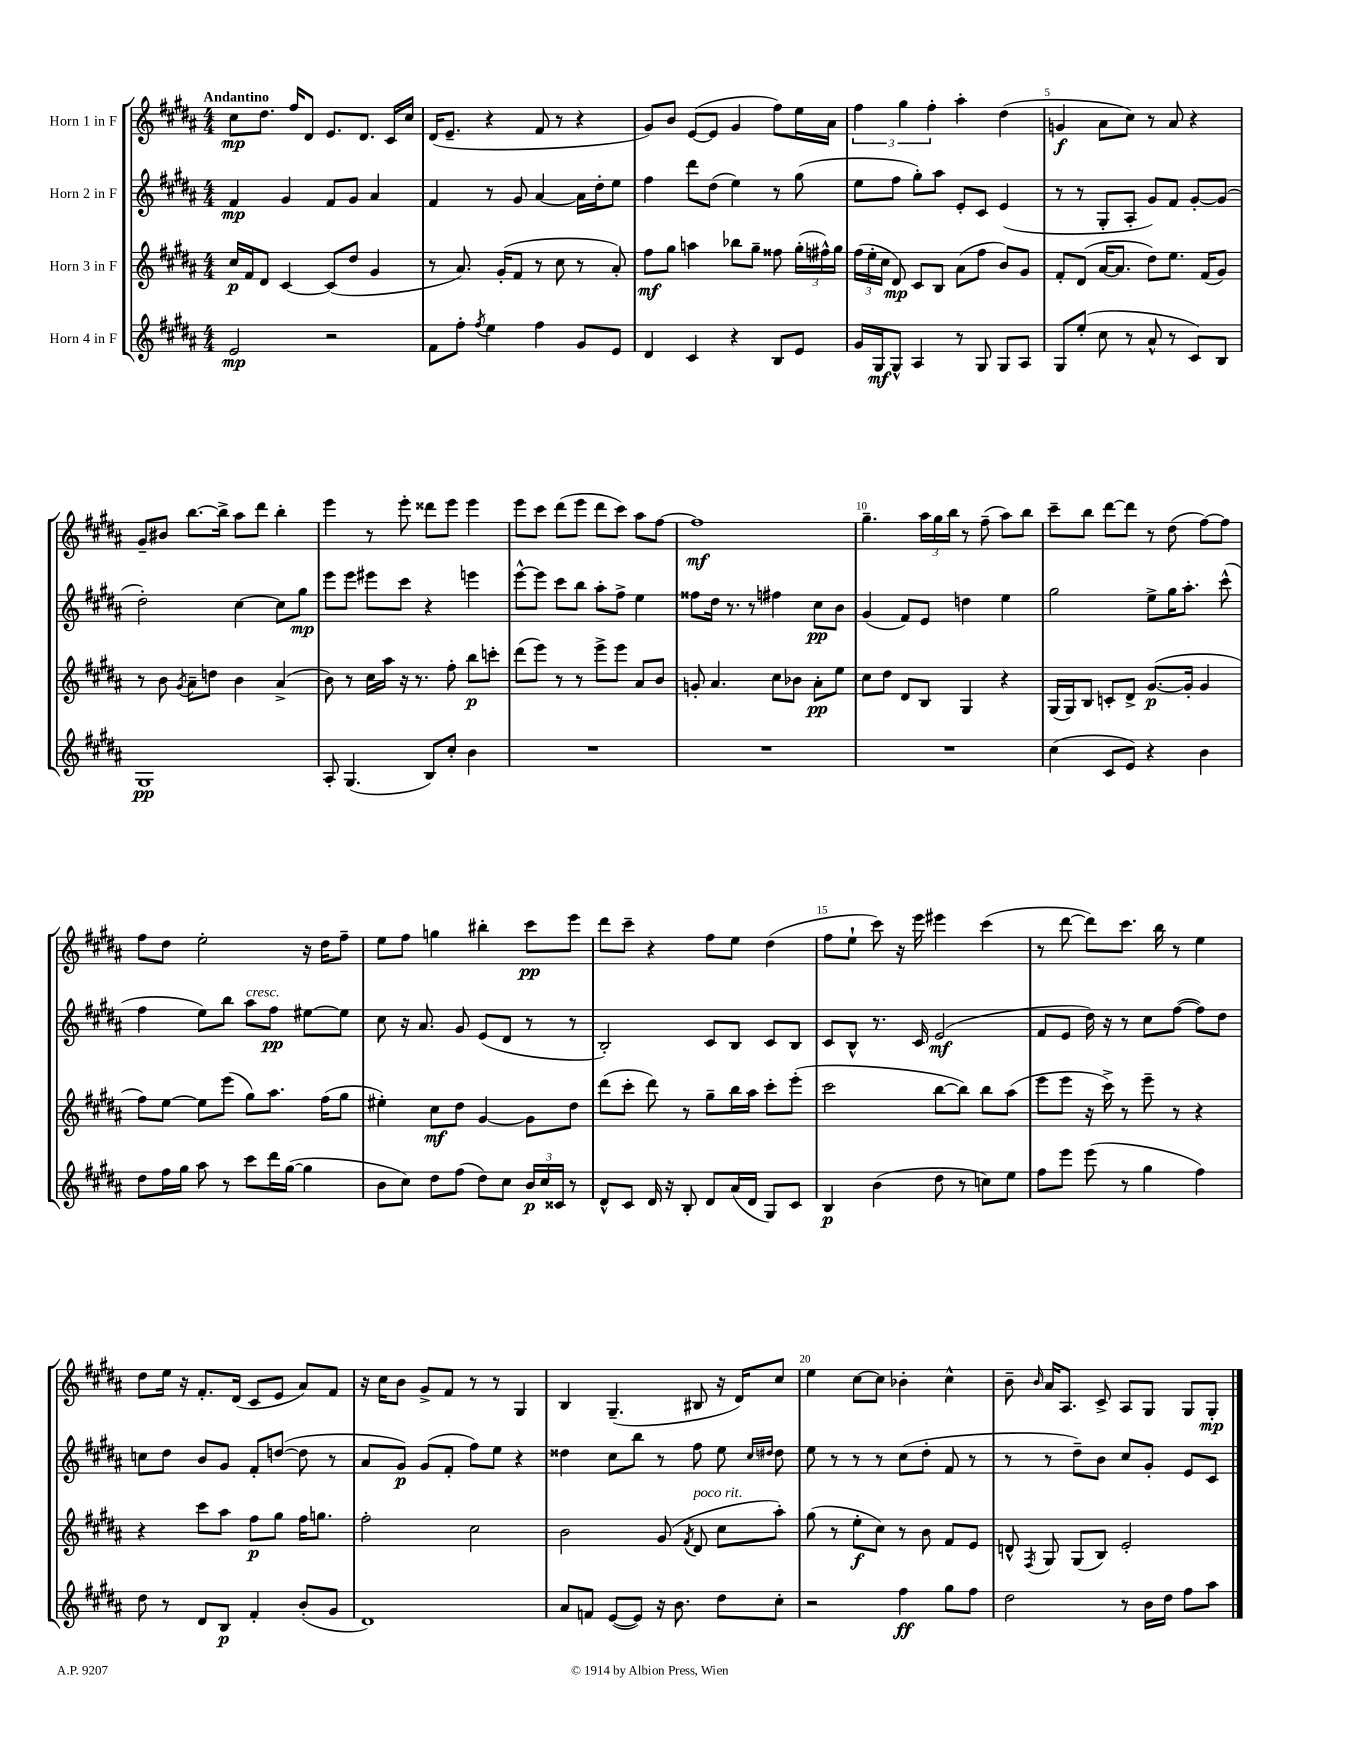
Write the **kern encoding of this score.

**kern	**kern	**kern	**kern
*staff4	*staff3	*staff2	*staff1
*clefG2	*clefG2	*clefG2	*clefG2
*k[f#c#g#d#a#]	*k[f#c#g#d#a#]	*k[f#c#g#d#a#]	*k[f#c#g#d#a#]
*M4/4	*M4/4	*M4/4	*M4/4
2e/	16cc#/LL	4f#/	8cc#\L
.	16f#/J	.	.
.	8d#/J	.	8.dd#\J
.	[4c#/	4g#/	.
.	.	.	16ff#/LK
.	.	.	8d#/J
2r	(8c#/]L	8f#/L	8.e/L
.	8dd#/J	8g#/J	.
.	.	.	8.d#/J
.	4g#/	4a#/	.
.	.	.	16c#/LL
.	.	.	16cc#/JJ
=	=	=	=
8f#\L	8r	4f#/	(16d#/LK
.	.	.	8.e~/J
8ff#'\J	8.a#/)	.	.
8qff#/	.	.	.
4ee\	.	8r	4r
.	(16g#'/LK	.	.
.	8f#/J	8g#/	.
4ff#\	8r	[4a#/	8f#/
.	8cc#\	.	8r
8g#/L	8r	16a#\]LL	4r
.	.	16dd#'\J	.
8e/J	8a#'/)	8ee\J	.
=	=	=	=
4d#/	8ff#\L	4ff#\	8g#/L)
.	8gg#\J	.	8b/J
4c#/	4aa\	8ddd#\L	([8e/L
.	.	(8dd#\J	8e/]J
4r	8bb-\L	4ee\)	4g#/
.	8gg#~\J	.	.
8B/L	8ff##\	8r	8ff#\L)
8e/J	(24gg#'\LL	(8gg#\	16ee\L
.	24ff#^^\)	.	.
.	.	.	16a#\JJ
.	24gg#\JJ	.	.
=	=	=	=
16g#/LL	(24ff#\LL	8ee\L	6ff#\
.	24ee'\	.	.
16G#/J	.	.	.
.	24cc#\JJ	.	.
8G#^^/J	8d#/)	8ff#\J	.
.	.	.	6gg#\
4A#/	8c#/L	8gg#'\L)	.
.	.	.	6ff#'\
.	8B/J	8aa#\J	.
8r	(8a#\L	8e'/L	4aa#'\
8G#/	8ff#\J	8c#/J	.
8G#/L	8b/L)	(4e/	(4dd#\
8A#/J	8g#/J	.	.
=	=	=	=
8G#/L	8f#'/L	8r	4g/
(8ee'/J	(8d#/J	8r	.
8cc#\	[16a#/LK	8G#'/L	8a#\L
.	8.a#/]J	.	.
8r	.	8A#'/J	8cc#\J)
8a#^^/	8dd#\L)	8g#/L)	8r
8r	8.ee\J	8f#/J	8a#/
8c#/L)	.	[8g#'/L	4r
.	(16f#/LK	.	.
8B/J	8g#/J)	(8g#/]J	.
=	=	=	=
1G#	8r	2dd#'\)	8g#~/L
.	8b\	.	8b#/J
.	8qg#/	.	.
.	8a#~\L	.	[8.bb\L
.	8dd\J	.	.
.	.	.	16bb^\]Jk
.	4b\	[4cc#\	8aa#\L
.	.	.	8ddd#\J
.	(4a#^/	8cc#\]L	4bb'\
.	.	8gg#\J	.
=	=	=	=
8A#'/	8b\)	8eee\L	4eee\
(4.G#/	8r	8eee\J	.
.	16cc#\LL	8eee#\L	8r
.	16aa#\JJ	.	.
.	16r	8ccc#\J	8eee'\
.	8.r	.	.
8B/L)	.	4r	8ddd##\L
8cc#'/J	8ff#'\	.	8eee\J
4b\	8bb\L	4eee\	4eee\
.	8ccc'\J	.	.
=	=	=	=
1r	(8ddd#\L	[8eee^^\L	8eee\L
.	8eee\J)	8eee\]J	8ccc#\J
.	8r	8ccc#\L	(8ddd#\L
.	8r	8bb\J	8eee\J
.	8eee^\L	8aa#'\L	8ddd#\L
.	8eee\J	8ff#^\J	8ccc#\J)
.	8a#/L	4ee\	8aa#\L
.	8b/J	.	[8ff#\J
=	=	=	=
1r	8g'/	8ff##\L	1ff#]
.	4.a#/	16dd#\Jk	.
.	.	8.r	.
.	.	8r	.
.	8cc#\L	4ff#\	.
.	8b-\J	.	.
.	8a#'\L	8cc#\L	.
.	8ee\J	8b\J	.
=	=	=	=
1r	8cc#\L	(4g#/	4.gg#~\
.	8dd#\J	.	.
.	8d#/L	8f#/L)	.
.	8B/J	8e/J	24aa#\LL
.	.	.	24gg#\
.	.	.	24bb\JJ
.	4G#/	4dd\	8r
.	.	.	(8ff#~\
.	4r	4ee\	8aa#\L)
.	.	.	8bb\J
=	=	=	=
(4cc#\	(16G#/LL	2gg#\	8ccc#~\L
.	16G#/J)	.	.
.	8B/J	.	8bb\J
8c#/L	8c'/L	.	[8ddd#\L
8e/J)	8d#^/J	.	8ddd#\]J
4r	([8.g#/L	8ee^\L	8r
.	.	16gg#\K	(8dd#\
.	16g#'/]Jk	8.aa#'\J	.
4b\	4g#/	.	[8ff#\L)
.	.	(8ccc#^^\	8ff#\]J
=	=	=	=
8dd#\L	8ff#\L)	4ff#\	8ff#\L
16ff#\L	[8ee\J	.	8dd#\J
16gg#\JJ	.	.	.
8aa#\	8ee\]L	8ee\L)	2ee'\
8r	(8eee\J	8bb\J	.
8ccc#\L	8gg#\L)	8aa#\L	.
16ddd#\L	8.aa#\J	8ff#\J	.
([16gg#\JJ	.	.	.
4gg#\]	.	[8ee#\L	16r
.	(16ff#\LK	.	16dd#\LK
.	8gg#\J	8ee#\]J	8ff#~\J
=	=	=	=
8b\L	4ee#'\)	8cc#\	8ee\L
8cc#\J)	.	16r	8ff#\J
.	.	8.a#/	.
8dd#\L	8cc#\L	.	4gg\
(8ff#\J	8dd#\J	8g#/	.
8dd#\L)	[4g#/	(8e/L	4bb#'\
8cc#\J	.	8d#/J	.
24b/LL	8g#\]L	8r	8ccc#\L
24cc#/	.	.	.
24c##/JJ	.	.	.
8r	8dd#\J	8r	8eee\J
=	=	=	=
8d#^^/L	(8ddd#\L	2B'/)	8ddd#\L
8c#/J	8ccc#'\J	.	8ccc#~\J
16d#/	8ddd#\)	.	4r
16r	.	.	.
8B'/	8r	.	.
8d#/L	8gg#~\L	8c#/L	8ff#\L
(16a#/L	16bb\L	8B/J	8ee\J
16d#/JJ	16aa#\JJ	.	.
8G#/L)	8ccc#'\L	8c#/L	(4dd#\
8c#/J	(8eee'\J	8B/J	.
=	=	=	=
4B/	2ccc#\	8c#/L	8ff#\L
.	.	8B^^/J	8ee`\J
(4b\	.	8.r	8ccc#\)
.	.	.	16r
.	.	16c#/	16eee\
8dd#\	[8bb\L	(2e/	4eee#\
8r	8bb\]J)	.	.
8cc\L)	8bb\L	.	(4ccc#\
8ee\J	(8aa#\J	.	.
=	=	=	=
8ff#\L	8eee\L	8f#/L	8r
8eee\J	8eee\J	8e/J	[8ddd#\
(8eee\	16r	16dd#\)	8ddd#\]L)
.	16ccc#^\)	16r	.
8r	8r	8r	8.ccc#\J
4gg#\	8eee~\	8cc#\L	.
.	.	.	16bb\
.	8r	([8ff#\J	8r
4ff#\)	4r	8ff#\]L)	4ee\
.	.	8dd#\J	.
=	=	=	=
8dd#\	4r	8cc\L	8dd#\L
8r	.	8dd#\J	16ee\Jk
.	.	.	16r
8d#/L	8ccc#\L	8b/L	8.f#'/L
8B/J	8aa#\J	8g#/J	.
.	.	.	(16d#/Jk
4f#'/	8ff#\L	8f#'/L	8c#/L
.	8gg#\J	([8dd/J	8e/J
(8b'/L	16ff#\LK	8dd\]	8a#/L)
.	8.gg\J	.	.
8g#/J	.	8r	8f#/J
=	=	=	=
1d#)	2ff#'\	8a#/L	16r
.	.	.	16cc#\LK
.	.	8g#/J)	8b\J
.	.	(8g#/L	8g#^/L
.	.	8f#'/J	8f#/J
.	2cc#\	8ff#\L)	8r
.	.	8ee\J	8r
.	.	4r	4G#/
=	=	=	=
8a#/L	2b\	4dd##\	4B/
8f/J	.	.	.
([8e/L	.	8cc#\L	(4.G#~/
8e/]J)	.	8bb\J	.
16r	(8g#/	8r	.
8.b\	.	.	.
.	8qf#/	.	.
.	8d#/	8ff#\	8B#/
8dd#\L	8cc#\L	8ee\	16r
.	.	.	16d#/LK)
.	.	16qqcc#/LL	.
.	.	16qqdd#/JJ	.
8cc#'\J	8aa#'\J)	8dd#\	8cc#/J
=	=	=	=
2r	(8gg#\	8ee\	4ee\
.	8r	8r	.
.	8ee'\L	8r	[8cc#\L
.	8cc#\J)	8r	8cc#\]J
4ff#\	8r	(8cc#\L	4b-'\
.	8b\	8dd#'\J	.
8gg#\L	8f#/L	8f#/	4cc#^^\
8ff#\J	8e/J	8r	.
=	=	=	=
2dd#\	8d^^/	8r	8b~\
.	8qF#/	.	16qqb/
.	8G#/	8r	16a#/LK
.	.	.	8.A#/J
.	(8G#/L	8dd#~\L)	.
.	8B/J)	8b\J	8c#^/
8r	2e'/	8cc#/L	8A#/L
16b\LL	.	8g#'/J	8G#/J
16dd#\JJ	.	.	.
8ff#\L	.	8e/L	8G#/L
8aa#\J	.	8c#/J	8G#'/J
==	==	==	==
*-	*-	*-	*-
